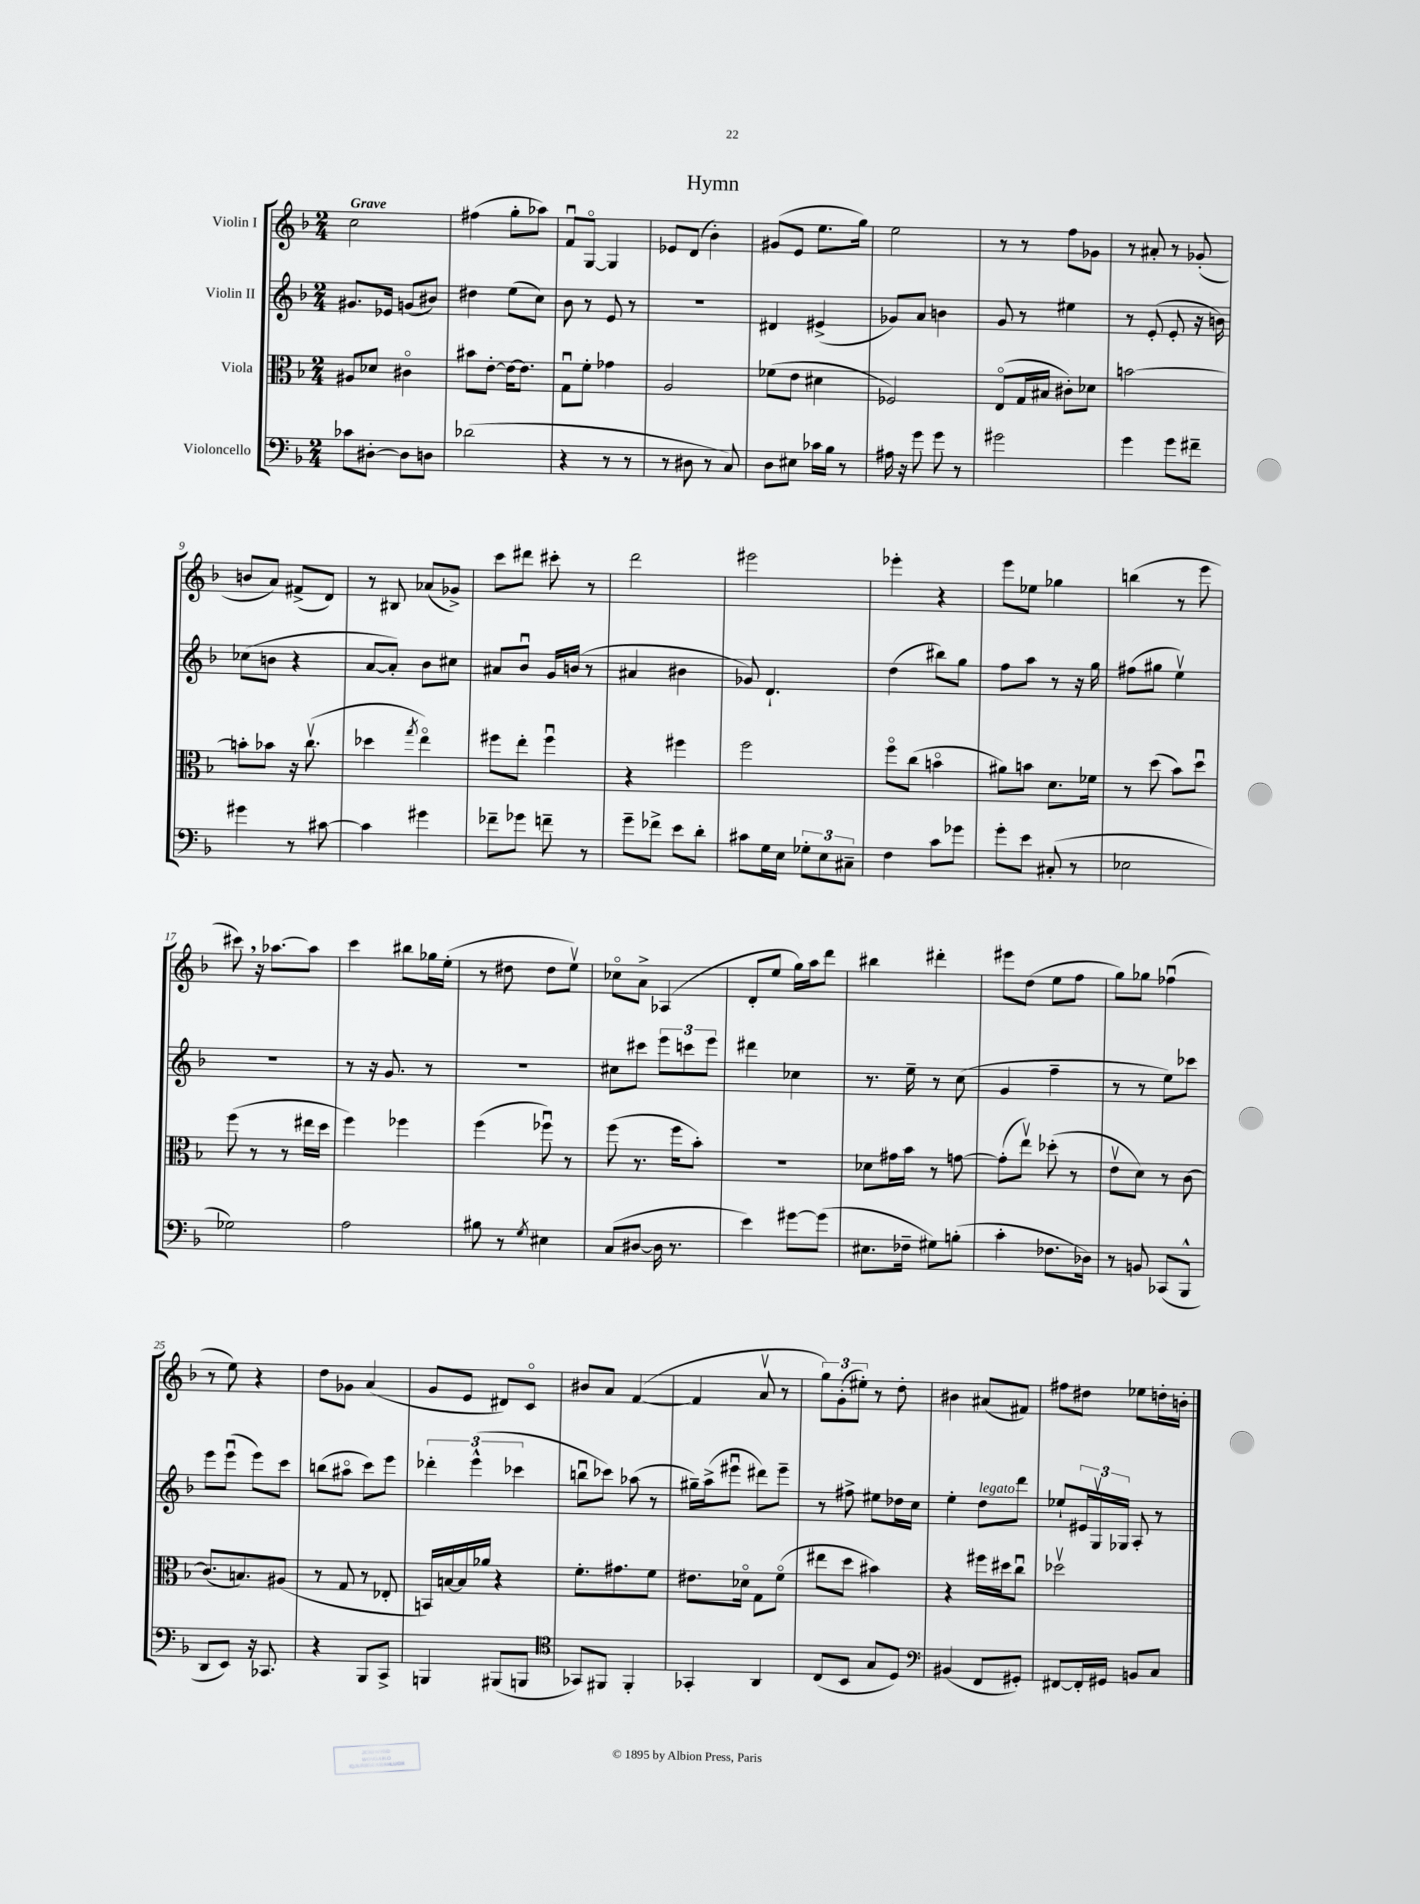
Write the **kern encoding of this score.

**kern	**kern	**kern	**kern
*part4	*part3	*part2	*part1
*staff4	*staff3	*staff2	*staff1
*I"Violoncello	*I"Viola	*I"Violin II	*I"Violin I
*clefF4	*clefC3	*clefG2	*clefG2
*k[b-]	*k[b-]	*k[b-]	*k[b-]
*M2/4	*M2/4	*M2/4	*M2/4
=1	=1	=1	=1
!	!	!	!LO:TX:a:B:t=Grave
8c-X\L	8A#X/L	8.g#X/L	2cc\
[8D#X'\J	8d-X/J	.	.
.	.	16e-X/Jk	.
8D#\L]	4c#X\	(8gn/L	.
8Dn\J	.	8b#X/J)	.
=2	=2	=2	=2
(2d-X\	8b#X\L	4dd#X\	(4ff#X\
.	[8e'\J	.	.
.	16e\KL_	(8ee\L	8gg'\L
.	8.e\J]	.	.
.	.	8cc\J)	8aa-X\J)
=3	=3	=3	=3
4r	8Gu\L	8b-\	8fu/L
.	8f'\J	8r	[8G/J
8r	4g-X\	8e/	4G/]
8r	.	8r	.
=4	=4	=4	=4
8r	2A/	2r	8e-X/L
8D#X\	.	.	(8d/J
8r	.	.	4b-'\)
8C/)	.	.	.
=5	=5	=5	=5
8D\L	(8f-X\L	4d#X/	(8g#X/L
8E#X\J	8e\J	.	8e/J
16c-X\LL	4d#X\	(4e#X^/	8.ee\L
16B-\JJ	.	.	.
8r	.	.	.
.	.	.	16gg\Jk)
=6	=6	=6	=6
16A#X\	2F-X/)	8g-X/L)	2ee\
16r	.	.	.
8g\	.	8a/J	.
8g\	.	4bn\	.
8r	.	.	.
=7	=7	=7	=7
2g#X\	(8E/L	8g/	8r
.	16G/L	8r	8r
.	16B#X/JJ	.	.
.	8c#X'\L)	4ee#X\	8ff\L
.	8d-X\J	.	8g-X\J
=8	=8	=8	=8
4g\	[2bn\	8r	8r
.	.	(8e'/	8a#X'/
8g\L	.	8e'/	8r
8f#X~\J	.	16r	(8g-X'/
.	.	16bn\)	.
!!LO:LB:g=z
=9	=9	=9	=9
4g#X\	8bn'\L]	(8cc-X\L	8bn/L
.	8b-X\J	8bn\J	8a/J)
8r	16r	4r	(8f#X^/L
.	(8.ccv\	.	.
[8c#X\	.	.	8d/J)
=10	=10	=10	=10
4c#\]	4dd-X\	[8a/L	8r
.	.	8a'/J])	8B#X/
.	8qgg/	.	.
4g#X\	4ee\)	8b-\L	(8a-X/L
.	.	8cc#X\J	8g-X^/J)
=11	=11	=11	=11
8f-X~\L	8ff#X\L	8a#X/L	8ccc\L
8g-X\J	8ee'\J	8b-u/J	8ddd#X\J
8fn~\	4ff#u\	16g/LL	8ccc#X'\
.	.	(16bn/JJ	.
8r	.	8r	8r
=12	=12	=12	=12
8g~\L	4r	4a#X/	2ddd\
8f-X^\J	.	.	.
8e\L	4ff#X\	4b#X\	.
8d'\J	.	.	.
=13	=13	=13	=13
8c#X\L	2ff\	8g-X/)	2eee#X\
16G\L	.	4.d`/	.
16E\JJ	.	.	.
12G-X'\L	.	.	.
12E\	.	.	.
12C#X~\J	.	.	.
=14	=14	=14	=14
4F\	8ff\L	(4dd\	4eee-X'\
.	(8cc\J	.	.
8c\L	4bn\	8bb#X\L)	4r
8g-X\J	.	8gg\J	.
=15	=15	=15	=15
8g'\L	8a#X\L)	8ff\L	8eee\L
8e\J	8bn\J	8aa\J	8ee-X\J
(8C#X'/	8.d\L	8r	4gg-X\
8r	.	16r	.
.	16f-X\Jk	16gg\	.
=16	=16	=16	=16
2E-X\	8r	(8ff#X\L	(4bbn\
.	(8dd\	8gg#X\J	.
.	8b-\L)	4eev\)	8r
.	8ddu\J	.	8eee\
!!LO:LB:g=z
=17	=17	=17	=17
2G-X\)	(8ff\	2r	8ccc#X,\)
.	8r	.	16r
.	.	.	[8.aa-X\L
.	8r	.	.
.	16ee#X\LL	.	8aa-\J]
.	16dd\JJ	.	.
=18	=18	=18	=18
2A\	4ff\)	8r	4ccc\
.	.	16r	.
.	.	8.g/	.
.	4ff-X\	.	8bb#X\L
.	.	8r	16gg-X\L
.	.	.	(16ee'\JJ
=19	=19	=19	=19
8B#X\	(4ff\	2r	8r
8r	.	.	8dd#X\
8qG/	.	.	.
4E#X\	8ff-Xu\)	.	8dd#\L
.	8r	.	8eev\J)
=20	=20	=20	=20
(8C/L	(8ff\	8cc#X\L	8cc-X\L
[8D#X/J	8.r	8ccc#X\J	8a^\J
16D#\]	.	12eee\L	(4A-X/
8.r	16ff\KL	.	.
.	.	12cccn\	.
.	8b-'\J)	.	.
.	.	12eee\J	.
=21	=21	=21	=21
4e\)	2r	4ddd#X\	8d'/L
.	.	.	8ee/J
[8g#X\L	.	4cc-X\	16gg\LL)
.	.	.	16aa\J
(8g#\J]	.	.	8ddd\J
=22	=22	=22	=22
8.E#X\L	8d-X\L	8.r	4bb#X\
.	16g#X\L	.	.
16F-X~\Jk	16b-\JJ	16ee~\	.
8G#X\L)	8r	8r	4ddd#X'\
(8Bn'\J	[8gn\	(8cc\	.
=23	=23	=23	=23
4c'\	(8g'\L]	4g/	8eee#X\L
.	8eev\J)	.	(8dd\J
8.F-X\L	(8dd-X'\	4ff~\	8ee\L
.	8r	.	8ff\J
16D-X\Jk)	.	.	.
=24	=24	=24	=24
8r	8ev\L	8r	8gg\L)
8BBn/	8d\J)	8r	8gg-X\J
(8CC-X/L	8r	8ee\L)	(4ff-Xu\
8BBB-^^/J	[8c\	8ccc-X\J	.
!!LO:LB:g=z
=25	=25	=25	=25
8DD/L	(8.c/L]	8eee\L	8r
8EE/J)	.	(8eeeu\J	8ee\)
.	8.Bn/)	.	.
16r	.	8eee\L)	4r
8.CC-X/	.	.	.
.	(8A#X/J	8ccc\J	.
=26	=26	=26	=26
4r	8r	(8bbn\L	8dd\L
.	8G/	8aa#X\J	8g-X\J
8BBB-/L	8r	8ccc\L)	(4a/
8CC^/J	8E-X'/	8eee\J	.
=27	=27	=27	=27
4BBBn/	16BBn/LL)	6ddd-X'\	8g/L
.	[16Bn/	.	.
.	16B/]	.	8e/J
.	.	(6eee^^\	.
.	16a-X/JJ	.	.
(8BBB#X/L	4r	.	8d#X/L)
.	.	6ccc-X\	.
8BBBn/J	.	.	8c/J
=28	=28	=28	=28
*clefC4	*	*	*
8GG-X/L)	8.f'\L	8bbnu\L	8b#X/L
8FF#X/J	.	8ccc-X\J)	8a/J
.	8.g#X\	.	.
4FF#'/	.	(8aa-X\	([4f/
.	8f\J	8r	.
=29	=29	=29	=29
4GG-X'/	8.e#X\L	16gg#X~\LL)	4f/]
.	.	(16aa^\J	.
.	.	8eee#Xu\J	.
.	16d-X\Jk	.	.
4AA/	8G\L	8ddd#X\L)	8av/
.	(8f\J	8eee#~\J	8r
=30	=30	=30	=30
(8C/L	8ee#X\L	8r	12gg\L)
.	.	.	(12g'\
8BB-/J	8dd\J	8ff#X^\	.
.	.	.	12ee#X'\J)
8G/L	4b#X\)	8ee#X\L	8r
8D/J)	.	16dd-X\L	8dd'\
.	.	16cc\JJ	.
=31	=31	=31	=31
*clefF4	*	*	*
(4BB#X/	4r	4ee'\	4b#X\
!	!	!LO:TX:a:i:t=legato	!
8FF/L	16ff#X\LL	8dd\L	(8a#X/L
.	16dd#X\J	.	.
8GG#X'/J)	8ccu\J	8ddd\J	8f#X/J)
=32	=32	=32	=32
[8FF#X/L	2dd-Xv\	8ee-X`/L	8ff#X\L
16FF#'/L]	.	24e#X/L	8dd#X\J
.	.	24Gv/	.
16GG#X/JJ	.	.	.
.	.	24G-X/JJ	.
8BBn/L	.	8A'/	8ee-X\L
8C/J	.	8r	16ddn'\L
.	.	.	16bn'\JJ
==	==	==	==
*-	*-	*-	*-
